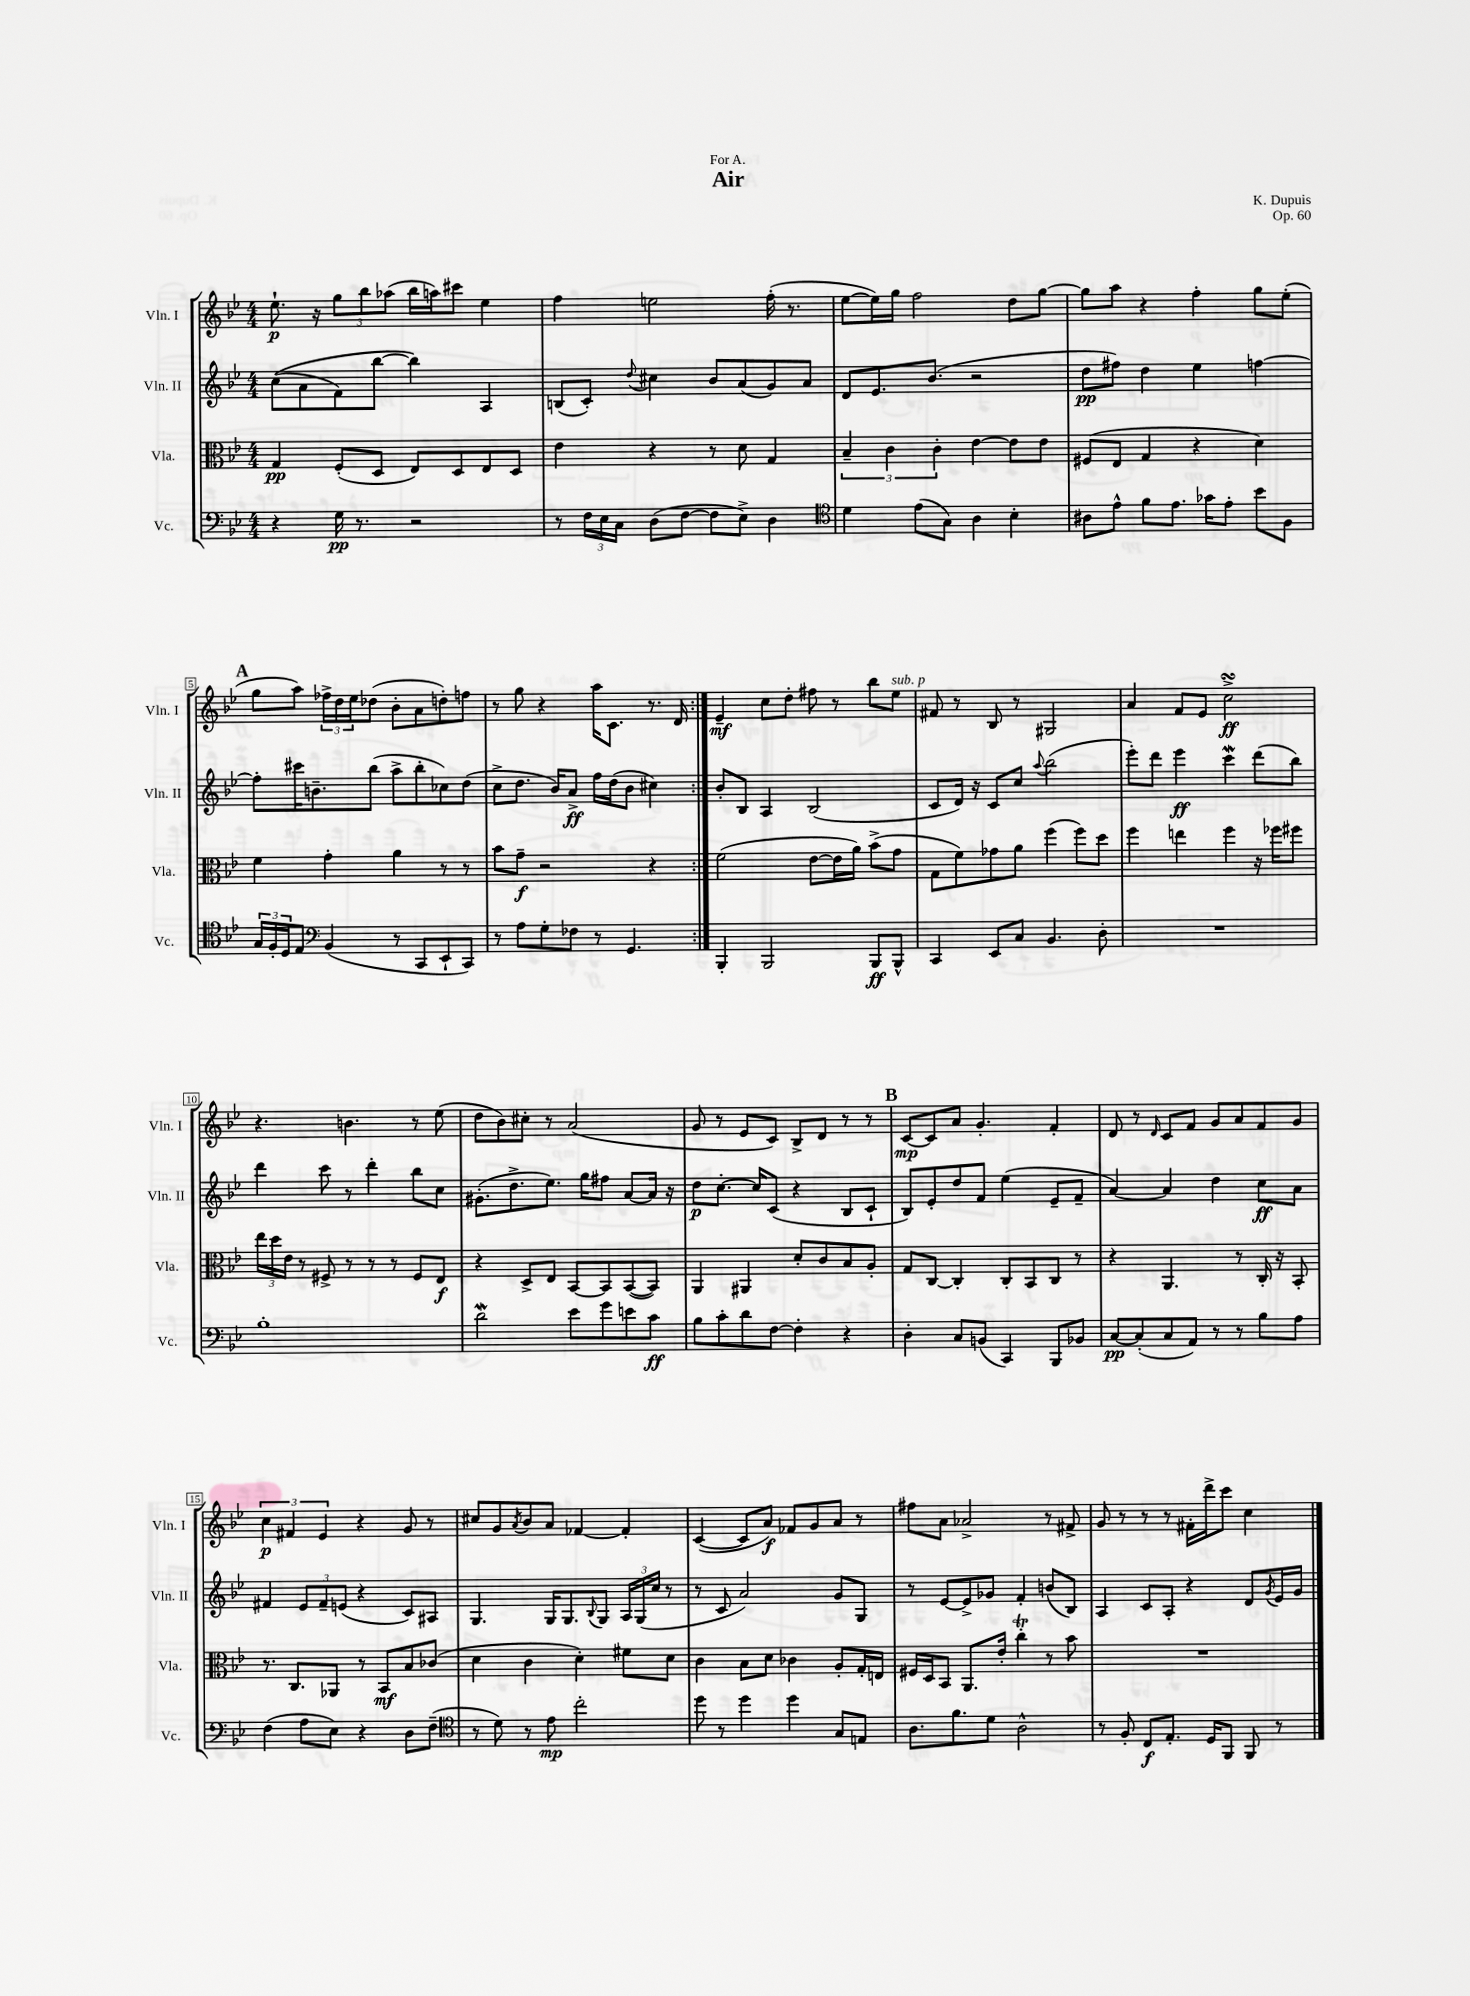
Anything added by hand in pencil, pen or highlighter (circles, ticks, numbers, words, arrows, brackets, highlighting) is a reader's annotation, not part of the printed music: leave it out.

**kern	**dynam	**kern	**dynam	**kern	**dynam	**kern	**dynam
*part4	*part4	*part3	*part3	*part2	*part2	*part1	*part1
*staff4	*staff4	*staff3	*staff3	*staff2	*staff2	*staff1	*staff1
*I"Vc.	*	*I"Vla.	*	*I"Vln. II	*	*I"Vln. I	*
*I'Vc.	*	*I'Vla.	*	*I'Vln. II	*	*I'Vln. I	*
*clefF4	*	*clefC3	*	*clefG2	*	*clefG2	*
*k[b-e-]	*	*k[b-e-]	*	*k[b-e-]	*	*k[b-e-]	*
*M4/4	*	*M4/4	*	*M4/4	*	*M4/4	*
=1	=1	=1	=1	=1	=1	=1	=1
4r	.	4G/	pp	((8cc\L	.	8.ee-`\	p
.	.	.	.	8a\	.	.	.
.	.	.	.	.	.	16r	.
16G\	pp	(8F'/L	.	8f\)	.	12gg\L	.
8.r	.	.	.	.	.	.	.
.	.	.	.	.	.	12bb-\	.
.	.	8D/J	.	[8bb-\J	.	.	.
.	.	.	.	.	.	(12aa-X\J	.
2r	.	8E-/L)	.	4bb-\])	.	16bb-\LL	.
.	.	.	.	.	.	16aan\J)	.
.	.	8D/	.	.	.	8ccc#X\J	.
.	.	8E-/	.	4A/	.	4ee-\	.
.	.	8D/J	.	.	.	.	.
=2	=2	=2	=2	=2	=2	=2	=2
8r	.	4e-\	.	(8Bn/L	.	4ff\	.
24F\LL	.	.	.	8c'/J)	.	.	.
24E-\	.	.	.	.	.	.	.
24C\JJ	.	.	.	.	.	.	.
.	.	.	.	8qqdd/	.	.	.
(8D\L	.	4r	.	4cc#X\	.	2een\	.
[8F\J	.	.	.	.	.	.	.
8F\L]	.	8r	.	8b-/L	.	.	.
8E-^\J)	.	8d\	.	(8a/	.	.	.
4D\	.	4G/	.	8g/)	.	(16ff'\	.
.	.	.	.	.	.	8.r	.
.	.	.	.	8a/J	.	.	.
=3	=3	=3	=3	=3	=3	=3	=3
*clefC4	*	*	*	*	*	*	*
4d\	.	6B-~/	.	8d/L	.	[8ee-\L	.
.	.	.	.	8.e-/	.	16ee-\L])	.
.	.	6c\	.	.	.	.	.
.	.	.	.	.	.	16gg\JJ	.
(8e-\L	.	.	.	.	.	2ff\	.
.	.	.	.	(8.b-/J	.	.	.
.	.	6c'\	.	.	.	.	.
8G\J)	.	.	.	.	.	.	.
4A\	.	[4e-\	.	2r	.	.	.
4B-'\	.	8e-\L]	.	.	.	8dd\L	.
.	.	8e-\J	.	.	.	[8gg\J	.
=4	=4	=4	=4	=4	=4	=4	=4
8A#X\L	.	(8F#X/L	.	8dd\L	pp	8gg\L]	.
8e-^^\J	.	8E-/J	.	8ff#X\J)	.	8aa\J	.
8f\L	.	4G/	.	4dd\	.	4r	.
8.e-\J	.	.	.	.	.	.	.
.	.	4r	.	4ee-\	.	4ff'\	.
16g-X\KL	.	.	.	.	.	.	.
8e-'\J	.	.	.	.	.	.	.
8b-\L	.	4d\)	.	[4ffn\	.	8gg\L	.
8F\J	.	.	.	.	.	(8ee-'\J	.
!!LO:LB:g=z
!!LO:REH:place=s1:t=A
=5	=5	=5	=5	=5	=5	=5	=5
24G/LL	.	4f\	.	8ff'\L]	.	8gg\L	.
24F'/	.	.	.	.	.	.	.
24D/J	.	.	.	.	.	.	.
8E-/J	.	.	.	16ccc#X\K	.	8aa\J)	.
.	.	.	.	8.bn~\	.	.	.
*clefF4	*	*	*	*	*	*	*
(4BB-/	.	4g'\	.	.	.	24ff-X^\LL	.
.	.	.	.	.	.	24dd\	.
.	.	.	.	.	.	24ee-\J	.
.	.	.	.	(8bb-\J	.	(8dd-X\J	.
8r	.	4a\	.	8aa^\L	.	8b-'\L	.
8CC/L	.	.	.	8bb-'\	.	8a\	.
8EE-`/	.	8r	.	8cc-X\)	.	8ddn'\)	.
8CC/J)	.	8r	.	(8dd\J	.	8ffn\J	.
=6	=6	=6	=6	=6	=6	=6	=6
8r	.	8b-\L	.	8cc^\L	.	8r	.
8A\L	.	8g~\J	f	8.dd\J	.	8gg\	.
8G'\	.	2r	.	.	.	4r	.
.	.	.	.	16b-/KL)	.	.	.
8F-X\J	.	.	.	8a^/J	ff	.	.
8r	.	.	.	16ff\LL	.	16aa\KL	.
.	.	.	.	(16dd\J	.	8.c\J	.
4.GG/	.	.	.	8b-\J	.	.	.
.	.	4r	.	4cc#X\)	.	8.r	.
.	.	.	.	.	.	16d/	.
=7:|!	=7:|!	=7:|!	=7:|!	=7:|!	=7:|!	=7:|!	=7:|!
4BBB-'/	.	(2f\	.	8b-'/L	.	4e-~/	mf
.	.	.	.	8B-/J	.	.	.
2BBB-/	.	.	.	4A/	.	8cc\L	.
.	.	.	.	.	.	8dd'\J	.
.	.	[8e-\L	.	(2B-/	.	8ff#X\	.
.	.	16e-\L]	.	.	.	8r	.
.	.	16a\JJ)	.	.	.	.	.
8BBB-/L	ff	(8b-^\L	.	.	.	8bb-\L	.
!	!	!	!	!	!	!LO:TX:a:i:t=sub. p	!
8BBB-^^/J	.	8g\J	.	.	.	8ee-\J	.
=8	=8	=8	=8	=8	=8	=8	=8
4CC/	.	8G\L	.	8c/L	.	8f#X/	.
.	.	8f\)	.	16d/Jk)	.	8r	.
.	.	.	.	16r	.	.	.
8EE-/L	.	8g-X\	.	8c/L	.	8B-/	.
8C/J	.	8a\J	.	8cc/J	.	8r	.
.	.	.	.	8qqaa/	.	.	.
4.BB-/	.	(4ff\	.	(2bb-\	.	2G#X/	.
.	.	8ff\L)	.	.	.	.	.
8D'\	.	8dd\J	.	.	.	.	.
=9	=9	=9	=9	=9	=9	=9	=9
1r	.	4ff\	.	8eee-'\L)	.	4a/	.
.	.	.	.	8ddd\J	.	.	.
.	.	4een\	.	4eee-\	ff	8f/L	.
.	.	.	.	.	.	8e-/J	.
.	.	4ff\	.	4cccW\	.	2ccsSSS^\	ff
.	.	16r	.	(8ddd\L	.	.	.
.	.	16ff-X\KL	.	.	.	.	.
.	.	8ff#X\J	.	8bb-\J)	.	.	.
!!LO:LB:g=z
=10	=10	=10	=10	=10	=10	=10	=10
1B-'	.	24ee-\LL	.	4ddd\	.	4.r	.
.	.	24dd\	.	.	.	.	.
.	.	24e-\JJ	.	.	.	.	.
.	.	8r	.	.	.	.	.
.	.	8F#X^/	.	8ccc\	.	.	.
.	.	8r	.	8r	.	4.bn\	.
.	.	8r	.	4ddd'\	.	.	.
.	.	8r	.	.	.	.	.
.	.	8F#/L	.	8bb-\L	.	8r	.
.	.	8E-/J	f	8cc\J	.	(8ee-\	.
=11	=11	=11	=11	=11	=11	=11	=11
2dW\	.	4r	.	(8.g#X'\L	.	8dd\L	.
.	.	.	.	.	.	8b-\)	.
.	.	.	.	8.dd^\	.	.	.
.	.	8D^/L	.	.	.	8cc#X'\J	.
.	.	8E-/J	.	8.ee-\J)	.	8r	.
8e-\L	.	[8BB-/L	.	.	.	(2a/	.
.	.	.	.	16gg\KL	.	.	.
8g\	.	8BB-/]	.	8ff#X\J	.	.	.
8en\	.	([8BB-/	.	[8a/L	.	.	.
8c\J	ff	8BB-/J])	.	16a/Jk]	.	.	.
.	.	.	.	16r	.	.	.
=12	=12	=12	=12	=12	=12	=12	=12
8B-\L	.	4AA/	.	8dd\L	p	8g/	.
8c'\	.	.	.	[8.cc'\J	.	8r	.
8d\	.	4AA#X/	.	.	.	8e-/L	.
.	.	.	.	16cc/KL]	.	.	.
[8F\J	.	.	.	(8c/J	.	8c/J)	.
4F'\]	.	8d'/L	.	4r	.	8B-^/L	.
.	.	8c/	.	.	.	8d/J	.
4r	.	8B-/	.	8B-/L	.	8r	.
.	.	8A'/J	.	8c`/J	.	8r	.
!!LO:REH:place=s1:t=B
=13	=13	=13	=13	=13	=13	=13	=13
4D'\	.	8G/L	.	8B-/L)	.	[8c/L	mp
.	.	[8C/J	.	8e-'/	.	8c/]	.
8C/L	.	4C'/]	.	8dd/	.	8a/J	.
(8BBn/J	.	.	.	8f/J	.	4.g'/	.
4CC/)	.	8C'/L	.	(4ee-\	.	.	.
.	.	8BB-/	.	.	.	.	.
8BBB-/L	.	8C/J	.	8e-~/L	.	4f'/	.
8BB-X/J	.	8r	.	8f~/J	.	.	.
=14	=14	=14	=14	=14	=14	=14	=14
[8C/L	pp	4r	.	[4a/)	.	8d/	.
(8C'/]	.	.	.	.	.	8r	.
.	.	.	.	.	.	16qqd/	.
8C/	.	4.AA/	.	4a/]	.	8c/L	.
8AA/J)	.	.	.	.	.	8f/J	.
8r	.	.	.	4dd\	.	8g/L	.
8r	.	8r	.	.	.	8a/	.
8B-\L	.	16C'/	.	8cc\L	ff	8f/	.
.	.	16r	.	.	.	.	.
8A\J	.	8BB-'/	.	8a\J	.	8g/J	.
!!LO:LB:g=z
=15	=15	=15	=15	=15	=15	=15	=15
(4F\	.	8.r	.	4f#X/	.	6cc\	p
.	.	.	.	.	.	6f#X/	.
.	.	8.C/L	.	.	.	.	.
8A\L	.	.	.	12e-/L	.	.	.
.	.	.	.	12f#~/	.	6e-/	.
8E-\J)	.	8AA-X/J	.	.	.	.	.
.	.	.	.	(12en/J	.	.	.
4r	.	8r	.	4r	.	4r	.
.	.	8BB-/L	mf	.	.	.	.
8D\L	.	8B-/	.	8c/L)	.	8g/	.
(8F~\J	.	(8c-X/J	.	8A#X/J	.	8r	.
=16	=16	=16	=16	=16	=16	=16	=16
*clefC4	*	*	*	*	*	*	*
8r	.	4d\	.	4.G/	.	8cc#X/L	.
8d\)	.	.	.	.	.	8g/	.
.	.	.	.	.	.	8qa/	.
8r	.	4c\	.	.	.	8b-/	.
8e-\	mp	.	.	16G/KL	.	8a/J	.
.	.	.	.	8.G/	.	.	.
2cc'\	.	4d'\)	.	.	.	[4f-X/	.
.	.	.	.	8qqB-/	.	.	.
.	.	.	.	8G/J	.	.	.
.	.	8f#X\L	.	24A/LL	.	4f-'/]	.
.	.	.	.	(24G/	.	.	.
.	.	.	.	24cc/JJ	.	.	.
.	.	8d\J	.	8r	.	.	.
=17	=17	=17	=17	=17	=17	=17	=17
8dd\	.	4c\	.	8r	.	([4c/	.
8r	.	.	.	8c/	.	.	.
4dd\	.	8B-\L	.	2a/)	.	8c/L]	.
.	.	8d\J	.	.	.	8a/J)	f
4dd\	.	4c-X\	.	.	.	8f-X/L	.
.	.	.	.	.	.	8g/	.
8G/L	.	8A'/L	.	8g/L	.	8a/J	.
8En/J	.	16G'/L	.	8G/J	.	8r	.
.	.	16En/JJ	.	.	.	.	.
=18	=18	=18	=18	=18	=18	=18	=18
8.A\L	.	16F#X/LL	.	8r	.	8ff#X\L	.
.	.	16D/J	.	.	.	.	.
.	.	8BB-/J	.	[8e-/L	.	8a\J	.
8.f\	.	.	.	.	.	.	.
.	.	8.AA/L	.	8e-^/]	.	2a-X^/	.
8d\J	.	.	.	8g-X/J	.	.	.
.	.	16e-'/Jk	.	.	.	.	.
2A^^\	.	4ccT'\	.	4f'/	.	.	.
.	.	8r	.	(8bn/L	.	8r	.
.	.	8b-\	.	8B-/J)	.	8f#X^/	.
=19	=19	=19	=19	=19	=19	=19	=19
8r	.	1r	.	4A/	.	8g/	.
8F'/	.	.	.	.	.	8r	.
8C/L	f	.	.	8c/L	.	8r	.
8.E-'/J	.	.	.	8A'/J	.	8r	.
.	.	.	.	4r	.	16f#X'\LL	.
16D/KL	.	.	.	.	.	16ddd^\J	.
8FF/J	.	.	.	.	.	8ccc\J	.
8FF/	.	.	.	8d/L	.	4cc\	.
.	.	.	.	8qg/	.	.	.
8r	.	.	.	16e-/L	.	.	.
.	.	.	.	16g/JJ	.	.	.
==	==	==	==	==	==	==	==
*-	*-	*-	*-	*-	*-	*-	*-
